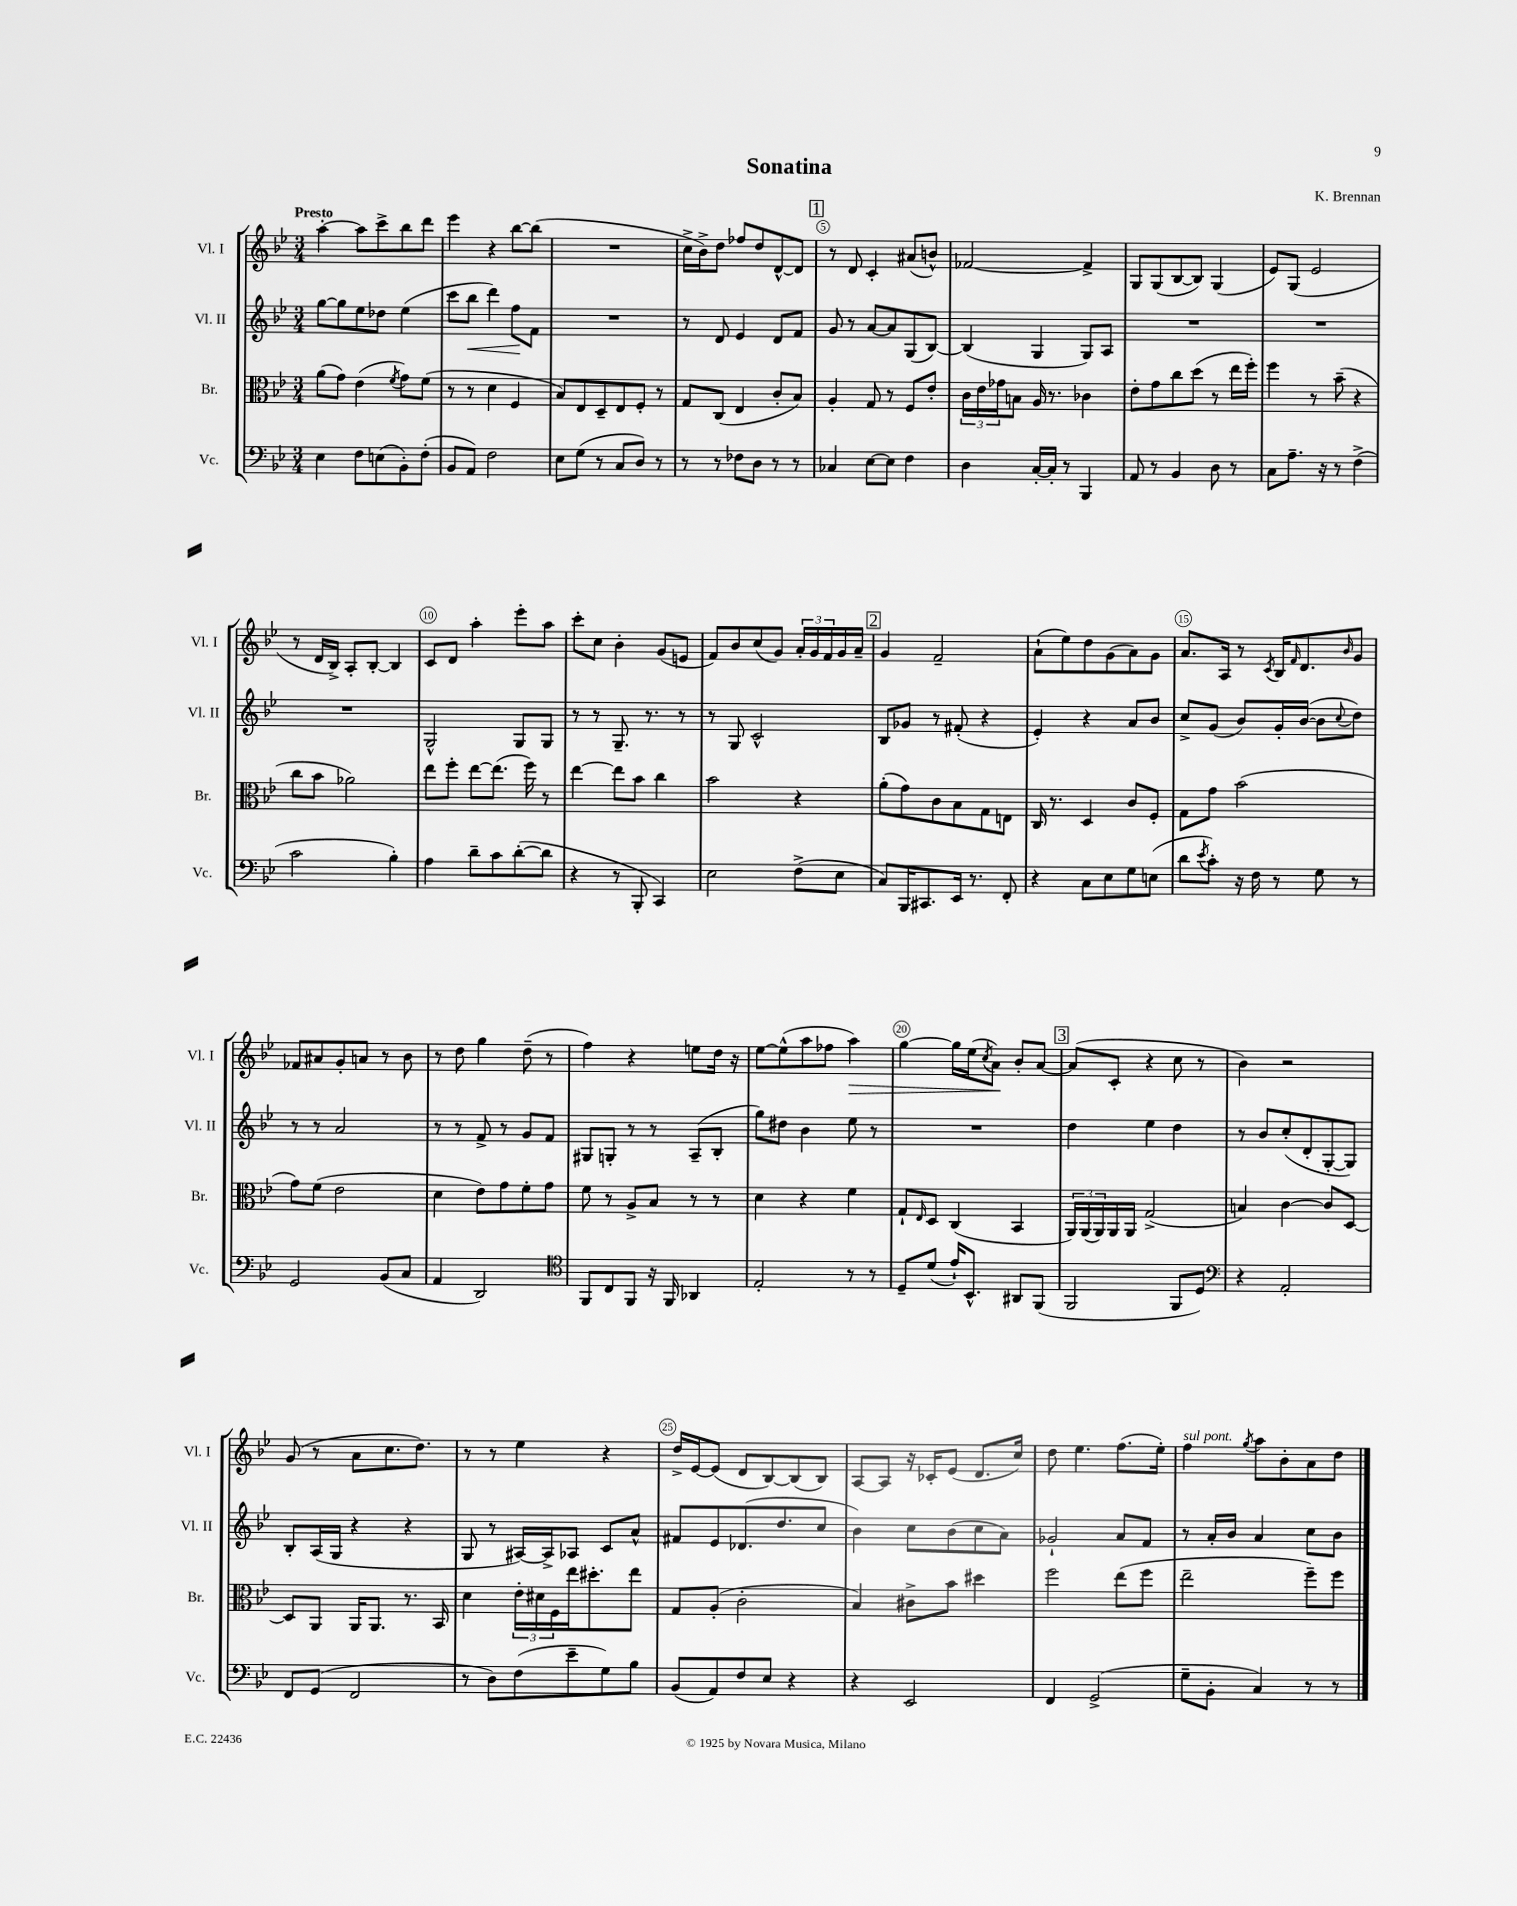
\header { title = "Sonatina" composer = "K. Brennan" }
<<
\new StaffGroup <<
\new Staff = "s0" \with { instrumentName = "Vl. I" shortInstrumentName = "Vl. I" } {
    \clef treble \key bes \major \numericTimeSignature \time 3/4 \tempo "Presto"
    a''4~-. a''8 c'''8-> bes''8 d'''8 |
    ees'''4 r4 bes''8~ bes''8( |
    R2. |
    c''16-> bes'16->) d''8 fes''8 d''8 d'8~-^ d'8 |
    \mark \markup { \box "1" } r8 d'8 c'4-. ais'8( b'8-^) |
    fes'2~ fes'4-> |
    g8 g8( bes8~ bes8) g4( |
    ees'8) g8( ees'2 |
    r8 d'16 bes16->) a8-. bes8~-. bes4 |
    c'8 d'8 a''4-. ees'''8-. a''8 |
    c'''8-. c''8 bes'4-. g'8( e'8 |
    f'8) bes'8 c''8( g'8) \tuplet 3/2 { a'16-. g'16 f'16 } g'16 a'16-- |
    \mark \markup { \box "2" } g'4 f'2-- |
    a'8-!( ees''8) d''8 g'8( a'8) g'8 |
    a'8. a16 r8 \acciaccatura { c'8 } bes16 \grace { f'16 } d'8. \grace { bes'16 } g'8 |
    fes'8 ais'8 g'8-. a'8 r8 bes'8 |
    r8 d''8 g''4 d''8--( r8 |
    f''4) r4 e''8 d''16 r16 |
    ees''8~ ees''8-^( a''8 fes''8 a''4\>) |
    g''4~ g''16 ees''16( \acciaccatura { c''8 } a'8\!) bes'8-. a'8~ |
    \mark \markup { \box "3" } a'8( c'8-. r4 c''8 r8 |
    bes'4) r2 |
    g'8( r8 a'8 c''8. d''8.) |
    r8 r8 ees''4 r4 |
    d''16-> ees'16~ ees'8( d'8 bes8~) bes8( bes8) |
    a8~ a8 r16 ces'16-. ees'8( d'8. c''16) |
    d''8 ees''4. f''8.( ees''16-.) |
    f''4^\markup { \italic "sul pont." } \acciaccatura { g''8 } a''8 bes'8-. a'8 d''8 \bar "|." |
}
\new Staff = "s1" \with { instrumentName = "Vl. II" shortInstrumentName = "Vl. II" } {
    \clef treble \key bes \major \numericTimeSignature \time 3/4
    g''8~ g''8 ees''8 des''8 ees''4( |
    c'''8 bes''8\< d'''4) f''8\! f'8 |
    R2. |
    r8 d'8 ees'4 d'8 f'8 |
    \mark \markup { \box "1" } g'8 r8 a'8~ a'8 g8( bes8~) |
    bes4( g4 g8) a8 |
    R2. |
    R2. |
    R2. |
    g2-^ g8 g8 |
    r8 r8 g8.-- r8. r8 |
    r8 g8 c'2-^ |
    \mark \markup { \box "2" } bes8 ges'8 r8 fis'8-.( r4 |
    ees'4-.) r4 a'8 bes'8 |
    c''8-> g'8( bes'8) g'16-. bes'16~( bes'8 \appoggiatura { c''8 } d''8) |
    r8 r8 a'2 |
    r8 r8 f'8-> r8 g'8 f'8 |
    gis8 g8-. r8 r8 a8--( bes8-. |
    g''8) dis''8 bes'4 ees''8 r8 |
    R2. |
    \mark \markup { \box "3" } d''4 ees''4 d''4 |
    r8 bes'8 c''8-.( d'8-. g8~-. g8) |
    bes8-. a16( g16 r4 r4 |
    g8 r8 ais16~) ais16-> aes8 c'8 a'8-^ |
    fis'8 ees'8 des'8.( d''8. c''8 |
    bes'4) c''8 bes'8( c''8 a'8) |
    ges'2-! a'8 f'8 |
    r8 a'16-. bes'16 a'4 c''8 bes'8 \bar "|." |
}
\new Staff = "s2" \with { instrumentName = "Br." shortInstrumentName = "Br." } {
    \clef alto \key bes \major \numericTimeSignature \time 3/4
    a'8( g'8) ees'4( \acciaccatura { f'8 } g'8) f'8( |
    r8 r8 d'4 f4 |
    bes8) ees8 d8-- ees8 f8-. r8 |
    g8 c8( ees4 c'8-. bes8) |
    \mark \markup { \box "1" } a4-. g8 r8 f8 ees'8-. |
    \tuplet 3/2 { c'16 ees'16 ges'16 } b8 a16 r8. ces'4 |
    ees'8-. g'8 c''8 d''8( r8 ees''16 f''16-.) |
    f''4 r8 bes'8--( r4 |
    c''8 bes'8 aes'2) |
    ees''8 f''8-. ees''8~ ees''8.( f''16) r8 |
    ees''4~ ees''8 bes'8 c''4 |
    bes'2 r4 |
    \mark \markup { \box "2" } a'8-.( g'8) c'8 bes8 g8 e8 |
    c16 r8. d4 c'8 f8-. |
    g8 g'8 bes'2( |
    g'8) f'8( ees'2 |
    d'4 ees'8) g'8 f'8-. g'8 |
    f'8 r8 a8-> bes8 r8 r8 |
    d'4 r4 f'4 |
    g8-! \grace { ees16 } d8 c4( bes,4 |
    \mark \markup { \box "3" } \tuplet 3/2 { a,16) a,16( a,16) } a,16 a,16 g2->( |
    b4) c'4~ c'8 d8~ |
    d8 a,8 a,16 a,8. r8. bes,16 |
    d'4 \tuplet 3/2 { ees'16-. dis'16 f16 } ees''16 dis''8.-. ees''8 |
    g8 a8-.( c'2-. |
    bes4) cis'8-> bes'8 dis''4 |
    f''2 ees''8( f''8 |
    ees''2-- f''8--) f''8 \bar "|." |
}
\new Staff = "s3" \with { instrumentName = "Vc." shortInstrumentName = "Vc." } {
    \clef bass \key bes \major \numericTimeSignature \time 3/4
    ees4 f8 e8( bes,8-.) f8-.( |
    bes,8 a,8) f2 |
    ees8 g8( r8 c8 d8) r8 |
    r8 r8 fes8 d8 r8 r8 |
    \mark \markup { \box "1" } ces4 ees8~ ees8 f4 |
    d4 c16~-. c16-. r8 bes,,4 |
    a,8 r8 bes,4 d8 r8 |
    c8 a8.-- r16 r8 f4->( |
    c'2 bes4-.) |
    a4 d'8-- c'8 d'8~-.( d'8 |
    r4 r8 bes,,8-. c,4) |
    ees2 f8->( ees8 |
    \mark \markup { \box "2" } c8) bes,,16 cis,8. ees,16 r8. f,8-. |
    r4 c8 ees8 g8 e8( |
    d'8 \acciaccatura { ees'8 } c'8-.) r16 f16 r8 g8 r8 |
    g,2 bes,8( c8 |
    a,4 d,2) |
    \clef tenor f,8 c8 f,8 r16 f,16 aes,4 |
    ees2-. r8 r8 |
    d8-- d'8( ees'16-!) bes,8.-^ ais,8 f,8( |
    \mark \markup { \box "3" } f,2 f,8 d8) |
    \clef bass r4 a,2-. |
    f,8 g,8( f,2 |
    r8 d8) f8( ees'8-- g8) bes8 |
    bes,8( a,8) f8 ees8 r4 |
    r4 ees,2 |
    f,4 g,2->( |
    g8-- bes,8-. c4) r8 r8 \bar "|." |
}
>>
>>
\layout { \context { \Score \override BarNumber.break-visibility = ##(#f #t #t) barNumberVisibility = #(every-nth-bar-number-visible 5) \override BarNumber.stencil = #(make-stencil-circler 0.1 0.3 ly:text-interface::print) } }
